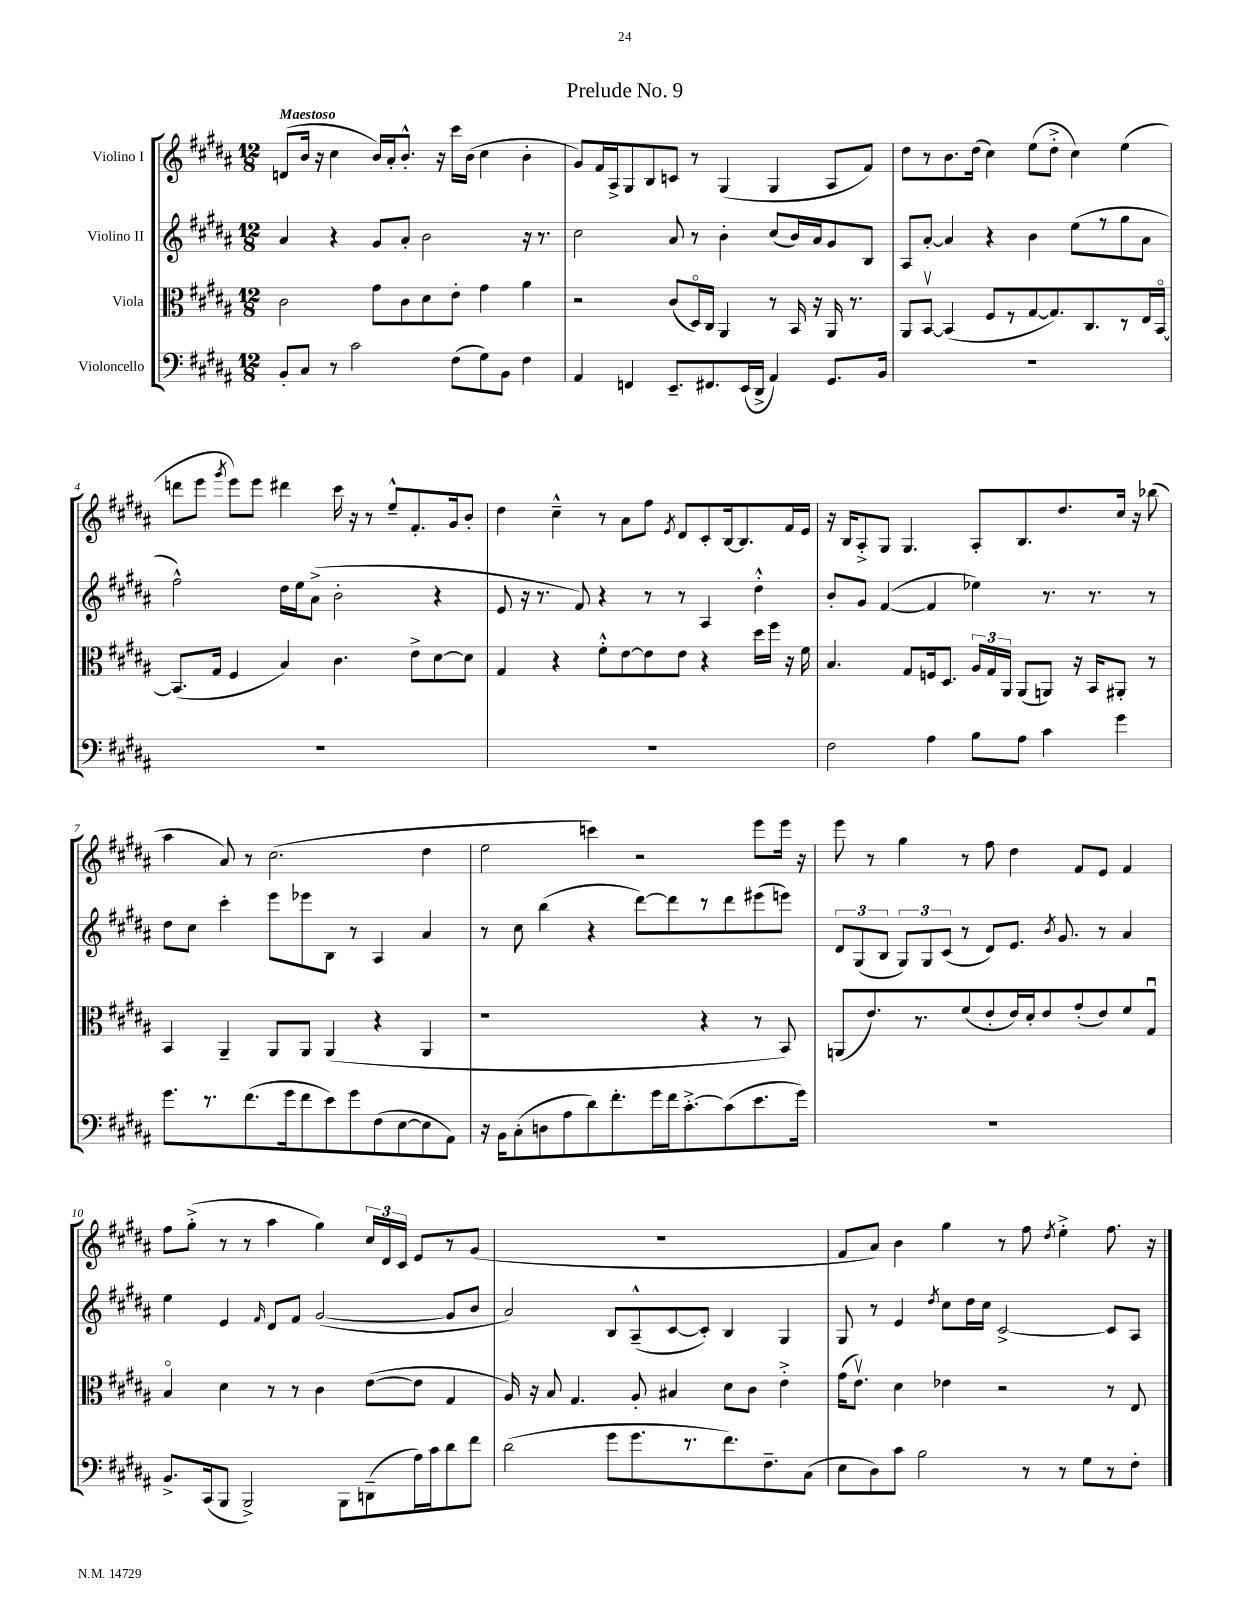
\header { title = "Prelude No. 9" }
<<
\new StaffGroup <<
\new Staff = "s0" \with { instrumentName = "Violino I" } {
    \clef treble \key b \major \numericTimeSignature \time 12/8 \tempo "Maestoso"
    \autoBeamOff d'8[( b'16] r16 cis''4 b'16[) ais'16-. b'8.]-.-^ r16 cis'''16[ b'16]( cis''4 b'4-. |
    gis'8[) fis'16 ais16-> gis8 b8 c'8] r8 gis4( gis4 ais8[ fis'8]) |
    dis''8[ r8 b'8. dis''16]( cis''4) e''8[( dis''8]-.-> cis''4) e''4( |
    d'''8[ e'''8] \acciaccatura { gis'''8 } e'''8[) e'''8] dis'''4 cis'''16 r16 r8 e''8[---^ fis'8.-. gis'16 b'8]-. |
    dis''4 cis''4---^ r8 ais'8[ fis''8] \acciaccatura { e'8 } dis'8[ cis'8-. b16~ b8. fis'16 e'16] |
    r16 b16[ ais8-.-> gis8] gis4. ais8[-. b8. dis''8. cis''16] r16 bes''8( |
    ais''4 ais'8) r8 cis''2.( dis''4 |
    e''2 c'''4) r2 e'''8[ e'''16] r16 |
    e'''8 r8 gis''4 r8 fis''8 dis''4 fis'8[ e'8] fis'4 |
    fis''8[ gis''8]-.->( r8 r8 ais''4 gis''4) \tuplet 3/2 { cis''16[ dis'16 cis'16] } e'8[ r8 gis'8]( |
    R1. |
    fis'8[ ais'8]) b'4 gis''4 r8 fis''8 \acciaccatura { dis''8 } e''4-.-> fis''8. r16 \bar "|." |
}
\new Staff = "s1" \with { instrumentName = "Violino II" } {
    \clef treble \key b \major \numericTimeSignature \time 12/8
    \autoBeamOff ais'4 r4 gis'8[ ais'8]-. b'2 r16 r8. |
    cis''2 ais'8 r8 b'4-. cis''8[( b'16) ais'16 gis'8 b8] |
    ais8[ ais'8]~-. ais'4 r4 b'4 e''8[( r8 gis''8 ais'8] |
    fis''2-^) dis''16[ e''16 ais'8]->( b'2-. r4 |
    e'8 r16 r8. fis'8) r4 r8 r8 ais4 dis''4-.-^ |
    b'8[-. gis'8] fis'4~( fis'4 ees''4) r8. r8. r8 |
    dis''8[ cis''8] cis'''4-. e'''8[ ees'''8 b8] r8 ais4 ais'4 |
    r8 cis''8 b''4( r4 dis'''8[~) dis'''8 r8 dis'''8 eis'''8( e'''8]) |
    \tuplet 3/2 { dis'8[ gis8( b8] } \tuplet 3/2 { gis8[) gis8 cis'8]( } r8 dis'8[) e'8.] \acciaccatura { b'8 } gis'8. r8 ais'4 |
    e''4 e'4 \grace { fis'16 } dis'8[ fis'8] gis'2~( gis'8[ b'8] |
    ais'2) b8[ ais8---^( cis'8~ cis'8]-.) b4 gis4 |
    gis8 r8 e'4 \acciaccatura { dis''8 } cis''8[ dis''16 cis''16] cis'2~-> cis'8[ ais8] \bar "|." |
}
\new Staff = "s2" \with { instrumentName = "Viola" } {
    \clef alto \key b \major \numericTimeSignature \time 12/8
    \autoBeamOff cis'2 gis'8[ cis'8 dis'8 e'8]-. gis'4 ais'4 |
    r2 cis'8[( dis16\flageolet) cis16] ais,4 r8 b,16 r16 ais,16 r8. |
    ais,8[ b,8]~\upbow b,4( fis8[ r8 gis8~ gis8.) cis8. r8 e16 b,16]~\flageolet |
    b,8.[( gis16] fis4 b4) cis'4. e'8[-> dis'8~ dis'8] |
    gis4 r4 fis'8[-.-^ e'8~ e'8 e'8] r4 dis''16[ fis''16] r16 fis'16 |
    b4. gis8[ f16 dis8.] \tuplet 3/2 { ais16[ gis16 ais,16] } ais,8[( a,8]) r16 b,16[ ais,8]-. r8 |
    b,4 ais,4-- ais,8[ ais,8] ais,4( r4 ais,4 |
    r1 r4 r8 b,8) |
    a,8[( e'8.) r8. fis'8( e'8-. e'16) dis'16-. e'8 gis'8-.( e'8) fis'8 gis8]\downbow |
    b4\flageolet dis'4 r8 r8 cis'4 e'8[~( e'8] gis4 |
    ais16) r16 b8 gis4. ais8-. bis4 dis'8[ cis'8] e'4-.-> |
    gis'16[( e'8.]\upbow) dis'4 ees'4 r2 r8 e8 \bar "|." |
}
\new Staff = "s3" \with { instrumentName = "Violoncello" } {
    \clef bass \key b \major \numericTimeSignature \time 12/8
    \autoBeamOff b,8[-. cis8] r8 cis'2 fis8[( gis8) b,8] fis4 |
    ais,4 f,4 e,8.[-- fis,8. e,16( dis,16]-> ais,4) gis,8.[ b,16] |
    R1. |
    R1. |
    R1. |
    fis2 ais4 b8[ ais8] cis'4 gis'4 |
    gis'8.[ r8. fis'8.( gis'16 fis'8 e'8) gis'8 fis8( e8~ e8 ais,8]) |
    r16 b,16[ cis8-.( d8 ais8 dis'8) fis'8.-. gis'16 fis'16 cis'8.~-.-> cis'8( e'8. gis'16]) |
    R1. |
    b,8.[-> cis,16( b,,8] b,,2->) b,,8[ d,8--( ais16) cis'16 dis'8 fis'8] |
    dis'2( gis'8[ gis'8. r8. fis'8.) fis8.-- cis8]( |
    e8[ dis8) cis'8] b2 r8 r8 gis8[ r8 fis8]-. \bar "|." |
}
>>
>>
